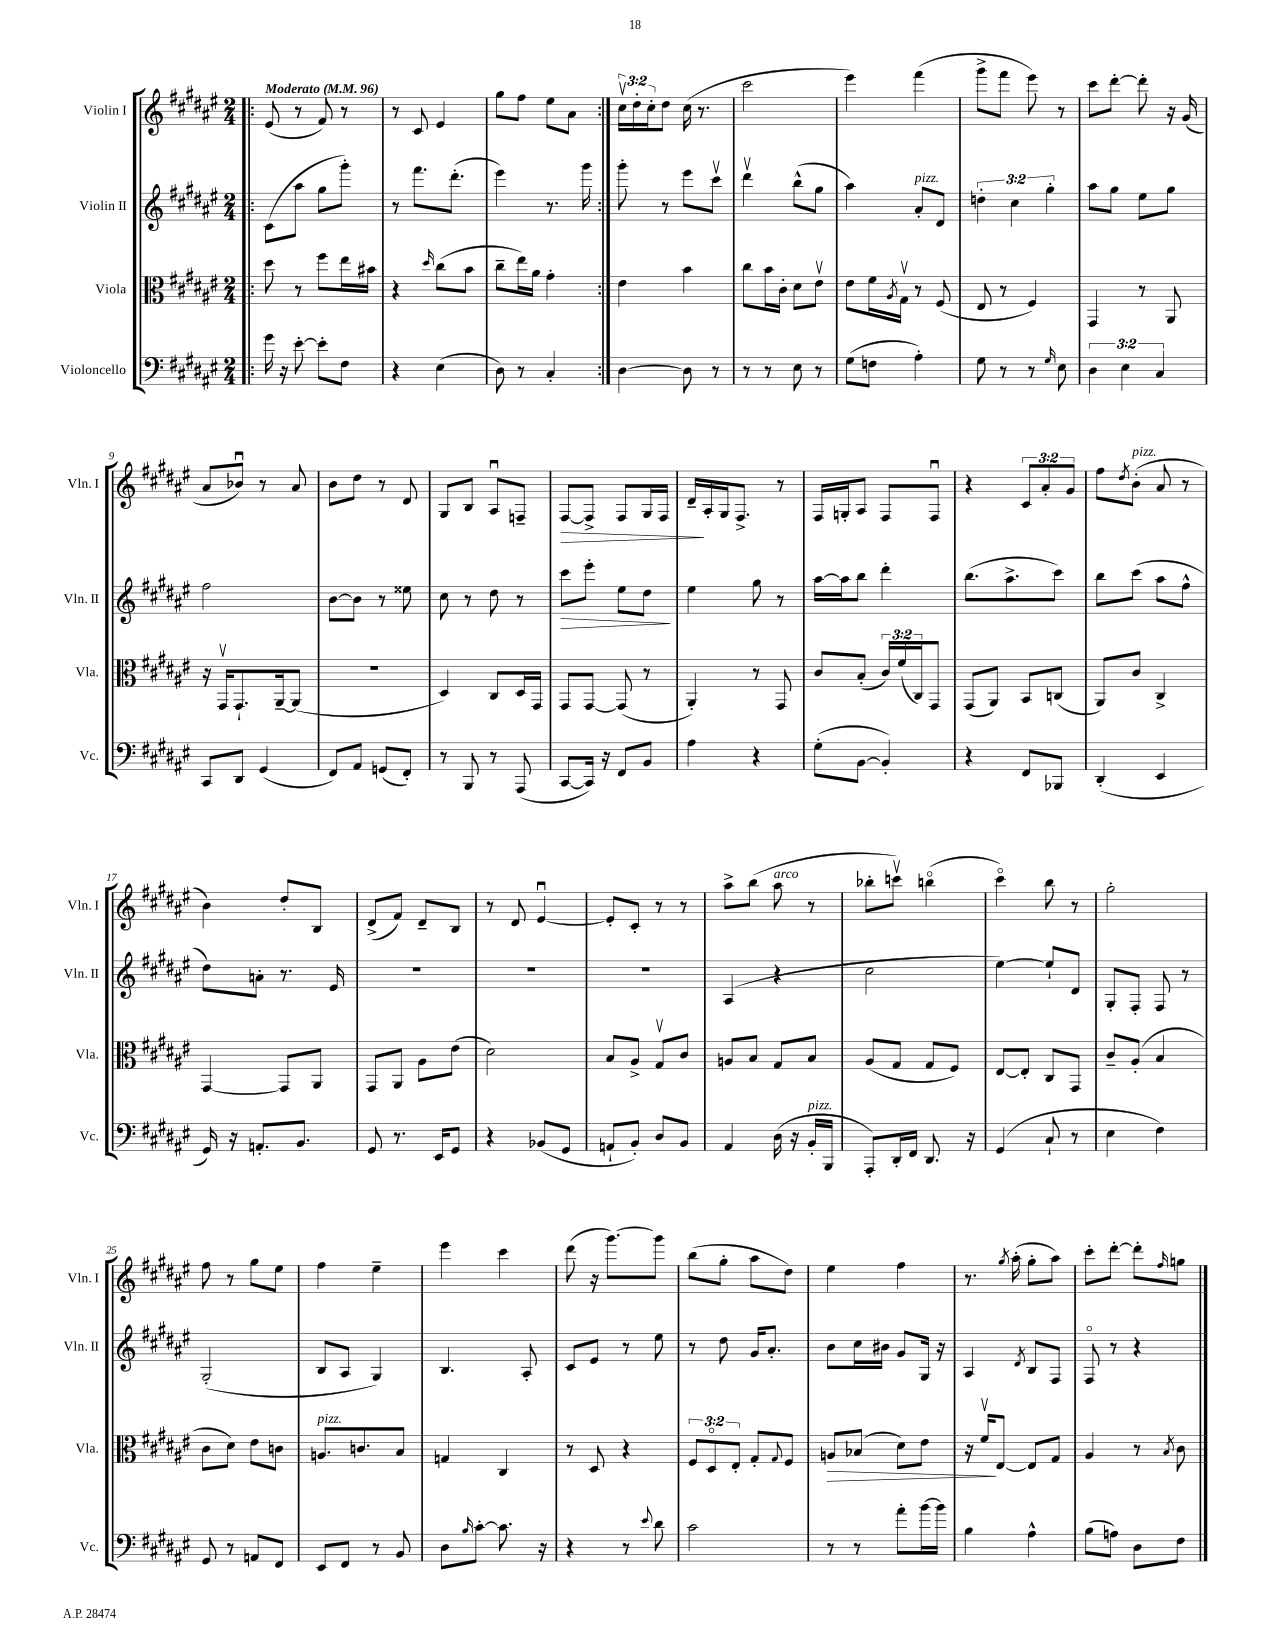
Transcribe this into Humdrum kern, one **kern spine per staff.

**kern	**kern	**dynam	**kern	**dynam	**kern	**dynam
*part4	*part3	*part3	*part2	*part2	*part1	*part1
*staff4	*staff3	*staff3	*staff2	*staff2	*staff1	*staff1
*I"Violoncello	*I"Viola	*	*I"Violin II	*	*I"Violin I	*
*I'Vc.	*I'Vla.	*	*I'Vln. II	*	*I'Vln. I	*
*clefF4	*clefC3	*	*clefG2	*	*clefG2	*
*k[f#c#g#d#a#e#]	*k[f#c#g#d#a#e#]	*	*k[f#c#g#d#a#e#]	*	*k[f#c#g#d#a#e#]	*
*M2/4	*M2/4	*	*M2/4	*	*M2/4	*
*MM96	*MM96	*	*MM96	*	*MM96	*
=1!|:	=1!|:	=1!|:	=1!|:	=1!|:	=1!|:	=1!|:
!	!	!	!	!	!LO:TX:a:B:t=Moderato	!
16g#\	8dd#\	.	(8c#\L	.	(8e#/	.
16r	.	.	.	.	.	.
[8e#'\	8r	.	8aa#\J	.	8r	.
8e#'\L]	8ff#\L	.	8gg#\L	.	8f#/)	.
8F#\J	16ee#\L	.	8ggg#'\J)	.	8r	.
.	16b#X\JJ	.	.	.	.	.
=2	=2	=2	=2	=2	=2	=2
4r	4r	.	8r	.	8r	.
.	.	.	8.fff#\L	.	8c#/	.
.	16qqdd#/	.	.	.	.	.
(4E#\	(8cc#\L	.	.	.	4e#/	.
.	.	.	(8.ddd#'\J	.	.	.
.	8b\J	.	.	.	.	.
=3	=3	=3	=3	=3	=3	=3
8D#\)	8cc#~\L	.	4eee#\)	.	8gg#\L	.
8r	16ee#\L)	.	.	.	8ff#\J	.
.	16a#\JJ	.	.	.	.	.
4C#'/	4g#'\	.	8.r	.	8ee#\L	.
.	.	.	.	.	8a#\J	.
.	.	.	16ggg#\	.	.	.
=4:|!	=4:|!	=4:|!	=4:|!	=4:|!	=4:|!	=4:|!
[4D#\	4e#\	.	8ggg#'\	.	24cc#v\LL	.
.	.	.	.	.	24dd#'\	.
.	.	.	.	.	24cc#'\J	.
.	.	.	8r	.	8dd#\J	.
8D#\]	4b\	.	8eee#\L	.	(16cc#\	.
.	.	.	.	.	8.r	.
8r	.	.	8ccc#v\J	.	.	.
=5	=5	=5	=5	=5	=5	=5
8r	8cc#\L	.	4ddd#v\	.	2ccc#\	.
8r	16b\L	.	.	.	.	.
.	16c#'\JJ	.	.	.	.	.
8E#\	8d#\L	.	(8bb^^\L	.	.	.
8r	8e#v\J	.	8gg#\J	.	.	.
=6	=6	=6	=6	=6	=6	=6
(8G#\L	8e#\L	.	4aa#\)	.	4eee#\)	.
8Fn\J	16f#\L	.	.	.	.	.
.	8qA#/	.	.	.	.	.
.	16G#v\JJ	.	.	.	.	.
!	!	!	!LO:TX:a:i:t=pizz.	!	!	!
4A#'\)	8r	.	8a#'/L	.	(4fff#\	.
.	(8F#/	.	8d#/J	.	.	.
=7	=7	=7	=7	=7	=7	=7
8G#\	8E#/	.	6ddn'\	.	8ggg#^\L	.
8r	8r	.	.	.	8fff#\J	.
.	.	.	6cc#\	.	.	.
8r	4F#/)	.	.	.	8eee#\)	.
.	.	.	6gg#'\	.	.	.
16qqG#/	.	.	.	.	.	.
8E#\	.	.	.	.	8r	.
=8	=8	=8	=8	=8	=8	=8
6D#\	4GG#/	.	8aa#\L	.	8ccc#\L	.
.	.	.	8gg#\J	.	[8ddd#'\J	.
6E#\	.	.	.	.	.	.
.	8r	.	8ee#\L	.	8ddd#'\]	.
6C#/	.	.	.	.	.	.
.	8AA#/	.	8gg#\J	.	16r	.
.	.	.	.	.	(16g#/	.
!!LO:LB:g=z
=9	=9	=9	=9	=9	=9	=9
8CC#/L	16r	.	2ff#\	.	8a#/L	.
.	16GG#v/KL	.	.	.	.	.
8DD#/J	8.GG#`/	.	.	.	8b-Xu/J)	.
(4GG#/	.	.	.	.	8r	.
.	[16AA#~/k	.	.	.	.	.
.	(8AA#/J]	.	.	.	8a#/	.
=10	=10	=10	=10	=10	=10	=10
8FF#/L)	2r	.	[8b\L	.	8b\L	.
8AA#/J	.	.	8b\J]	.	8dd#\J	.
(8GGn/L	.	.	8r	.	8r	.
8FF#'/J)	.	.	8ee##X\	.	8d#/	.
=11	=11	=11	=11	=11	=11	=11
8r	4D#/)	.	8cc#\	.	8G#/L	.
8BBB/	.	.	8r	.	8B/J	.
8r	8C#/L	.	8dd#\	.	8A#u/L	.
(8AAA#/	16D#/L	.	8r	.	8Fn~/J	.
.	16GG#/JJ	.	.	.	.	.
=12	=12	=12	=12	=12	=12	=12
!	!	!	!	!LO:HP:b	!	!LO:HP:b
[8CC#/L	8GG#/L	.	8ccc#\L	>	[8F#/L	>
16CC#/Jk])	[8GG#/J	.	8eee#'\J	.	8F#^/J]	.
16r	.	.	.	.	.	.
8FF#/L	(8GG#/]	.	8ee#\L	.	8F#/L	.
8BB/J	8r	.	8dd#\J	.	16G#/L	.
.	.	.	.	.	16F#/JJ	.
.	.	.	.	]	.	.
=13	=13	=13	=13	=13	=13	=13
4A#\	4AA#'/)	.	4ee#\	.	16d#~/LL	.
.	.	.	.	.	16A#'/	]
.	.	.	.	.	16G#/J	.
.	.	.	.	.	8.F#^/J	.
4r	8r	.	8gg#\	.	.	.
.	8GG#/	.	8r	.	8r	.
=14	=14	=14	=14	=14	=14	=14
(8G#'\L	8c#/L	.	[16aa#\LL	.	16F#/LL	.
.	.	.	16aa#\J]	.	16Gn'/J	.
[8BB\J	(8B'/J	.	8bb\J	.	8A#/J	.
4BB'/])	24c#/LL)	.	4ddd#'\	.	8F#/L	.
.	(24f#/	.	.	.	.	.
.	24C#/J)	.	.	.	.	.
.	8GG#/J	.	.	.	8F#u/J	.
=15	=15	=15	=15	=15	=15	=15
4r	(8GG#/L	.	(8.bb\L	.	4r	.
.	8AA#/J)	.	.	.	.	.
.	.	.	8.aa#^\	.	.	.
8FF#/L	8BB/L	.	.	.	12c#/L	.
.	.	.	.	.	12a#'/	.
8BBB-X/J	(8Cn/J	.	8ccc#\J)	.	.	.
.	.	.	.	.	12g#/J	.
=16	=16	=16	=16	=16	=16	=16
(4DD#'/	8AA#/L)	.	8bb\L	.	8ff#\L	.
.	.	.	.	.	8qdd#/	.
!	!	!	!	!	!LO:TX:a:i:t=pizz.	!
.	8c#/J	.	(8ccc#\J	.	(8b'\J	.
4EE#/	4C#^/	.	8aa#\L	.	8a#/	.
.	.	.	8ff#^^\J	.	8r	.
!!LO:LB:g=z
=17	=17	=17	=17	=17	=17	=17
16GG#/)	[4GG#/	.	8dd#\L)	.	4b\)	.
16r	.	.	.	.	.	.
8.AAn'/L	.	.	8an'\J	.	.	.
.	8GG#/L]	.	8.r	.	8dd#'/L	.
8.BB/J	.	.	.	.	.	.
.	8AA#/J	.	.	.	8B/J	.
.	.	.	16e#/	.	.	.
=18	=18	=18	=18	=18	=18	=18
8GG#/	8GG#/L	.	2r	.	(8d#^/L	.
8.r	8AA#/J	.	.	.	8f#/J)	.
.	8A#\L	.	.	.	8d#~/L	.
16EE#/KL	.	.	.	.	.	.
8GG#/J	(8e#\J	.	.	.	8B/J	.
=19	=19	=19	=19	=19	=19	=19
4r	2d#\)	.	2r	.	8r	.
.	.	.	.	.	8d#/	.
(8BB-X/L	.	.	.	.	[4e#u/	.
8GG#/J	.	.	.	.	.	.
=20	=20	=20	=20	=20	=20	=20
8AAn`/L	8B/L	.	2r	.	8e#'/L]	.
8BB'/J)	8A#^/J	.	.	.	8c#'/J	.
8D#/L	8G#v/L	.	.	.	8r	.
8BB/J	8c#/J	.	.	.	8r	.
=21	=21	=21	=21	=21	=21	=21
4AA#/	8An/L	.	(4A#/	.	8aa#^\L	.
.	8B/J	.	.	.	(8bb\J	.
!	!	!	!	!	!LO:TX:a:i:t=arco	!
(16D#\	8G#/L	.	4r	.	8aa#\	.
16r	.	.	.	.	.	.
!LO:TX:a:i:t=pizz.	!	!	!	!	!	!
16BB'/LL	8B/J	.	.	.	8r	.
16BBB/JJ	.	.	.	.	.	.
=22	=22	=22	=22	=22	=22	=22
8AAA#'/L)	(8A#/L	.	2cc#\	.	8bb-X'\L	.
16DD#'/L	8G#/J	.	.	.	8cccnv\J)	.
16FF#/JJ	.	.	.	.	.	.
8.DD#/	8G#/L	.	.	.	(4bbn\	.
.	8F#/J)	.	.	.	.	.
16r	.	.	.	.	.	.
=23	=23	=23	=23	=23	=23	=23
(4GG#/	[8E#/L	.	[4ee#\)	.	4ccc#\)	.
.	8E#'/J]	.	.	.	.	.
8C#`/	8C#/L	.	8ee#`/L]	.	8bb\	.
8r	8GG#/J	.	8d#/J	.	8r	.
=24	=24	=24	=24	=24	=24	=24
4E#\	8c#~/L	.	8G#'/L	.	2gg#'\	.
.	(8A#'/J	.	8F#'/J	.	.	.
4F#\)	4B/	.	8F#/	.	.	.
.	.	.	8r	.	.	.
!!LO:LB:g=z
=25	=25	=25	=25	=25	=25	=25
8GG#/	8c#\L	.	(2G#'/	.	8ff#\	.
8r	8d#\J)	.	.	.	8r	.
8AAn/L	8e#\L	.	.	.	8gg#\L	.
8FF#/J	8cn\J	.	.	.	8ee#\J	.
=26	=26	=26	=26	=26	=26	=26
!	!LO:TX:a:i:t=pizz.	!	!	!	!	!
8EE#/L	8.An/L	.	8B/L	.	4ff#\	.
8FF#/J	.	.	8A#/J	.	.	.
.	8.cn/	.	.	.	.	.
8r	.	.	4G#/)	.	4ee#~\	.
8BB/	8B/J	.	.	.	.	.
=27	=27	=27	=27	=27	=27	=27
8D#\L	4Gn/	.	4.B/	.	4eee#\	.
16qqB/	.	.	.	.	.	.
[8c#'\J	.	.	.	.	.	.
8.c#\]	4C#/	.	.	.	4ccc#\	.
.	.	.	8A#'/	.	.	.
16r	.	.	.	.	.	.
=28	=28	=28	=28	=28	=28	=28
4r	8r	.	8c#/L	.	(8ddd#\	.
.	8D#/	.	8e#/J	.	16r	.
.	.	.	.	.	[8.ggg#\L)	.
8r	4r	.	8r	.	.	.
8qqe#/	.	.	.	.	.	.
8d#\	.	.	8ee#\	.	8ggg#\J]	.
=29	=29	=29	=29	=29	=29	=29
2c#\	12F#/L	.	8r	.	(8bb\L	.
.	12D#/	.	.	.	.	.
.	.	.	8dd#\	.	8gg#'\J	.
.	12E#'/J	.	.	.	.	.
.	8G#'/L	.	16g#/KL	.	8aa#\L	.
.	.	.	8.a#'/J	.	.	.
.	8qqG#/	.	.	.	.	.
.	8F#/J	.	.	.	8dd#\J)	.
=30	=30	=30	=30	=30	=30	=30
!	!	!LO:HP:b	!	!	!	!
8r	8An/L	>	8b\L	.	4ee#\	.
8r	(8B-X/J	.	16cc#\L	.	.	.
.	.	.	16b#X\JJ	.	.	.
8a#'\L	8d#\L)	.	8g#/L	.	4ff#\	.
[16b\L	8e#\J	.	16G#/Jk	.	.	.
16b\JJ]	.	.	16r	.	.	.
=31	=31	=31	=31	=31	=31	=31
4B\	16r	.	4A#/	.	8.r	.
.	16f#v/KL	.	.	.	.	.
.	[8E#/J	]	.	.	.	.
.	.	.	.	.	8qgg#/	.
.	.	.	.	.	(16aa#'\	.
.	.	.	8qd#/	.	.	.
4A#^^\	8E#/L]	.	8B/L	.	8gg#'\L	.
.	8G#/J	.	8F#/J	.	8aa#\J)	.
=32	=32	=32	=32	=32	=32	=32
(8B\L	4A#/	.	8F#/	.	8ccc#'\L	.
8An\J)	.	.	8r	.	[8ddd#'\J	.
8D#\L	8r	.	4r	.	8ddd#'\L]	.
.	8qB/	.	.	.	16qqff#/	.
8F#\J	8c#\	.	.	.	8ggn\J	.
==	==	==	==	==	==	==
*-	*-	*-	*-	*-	*-	*-
